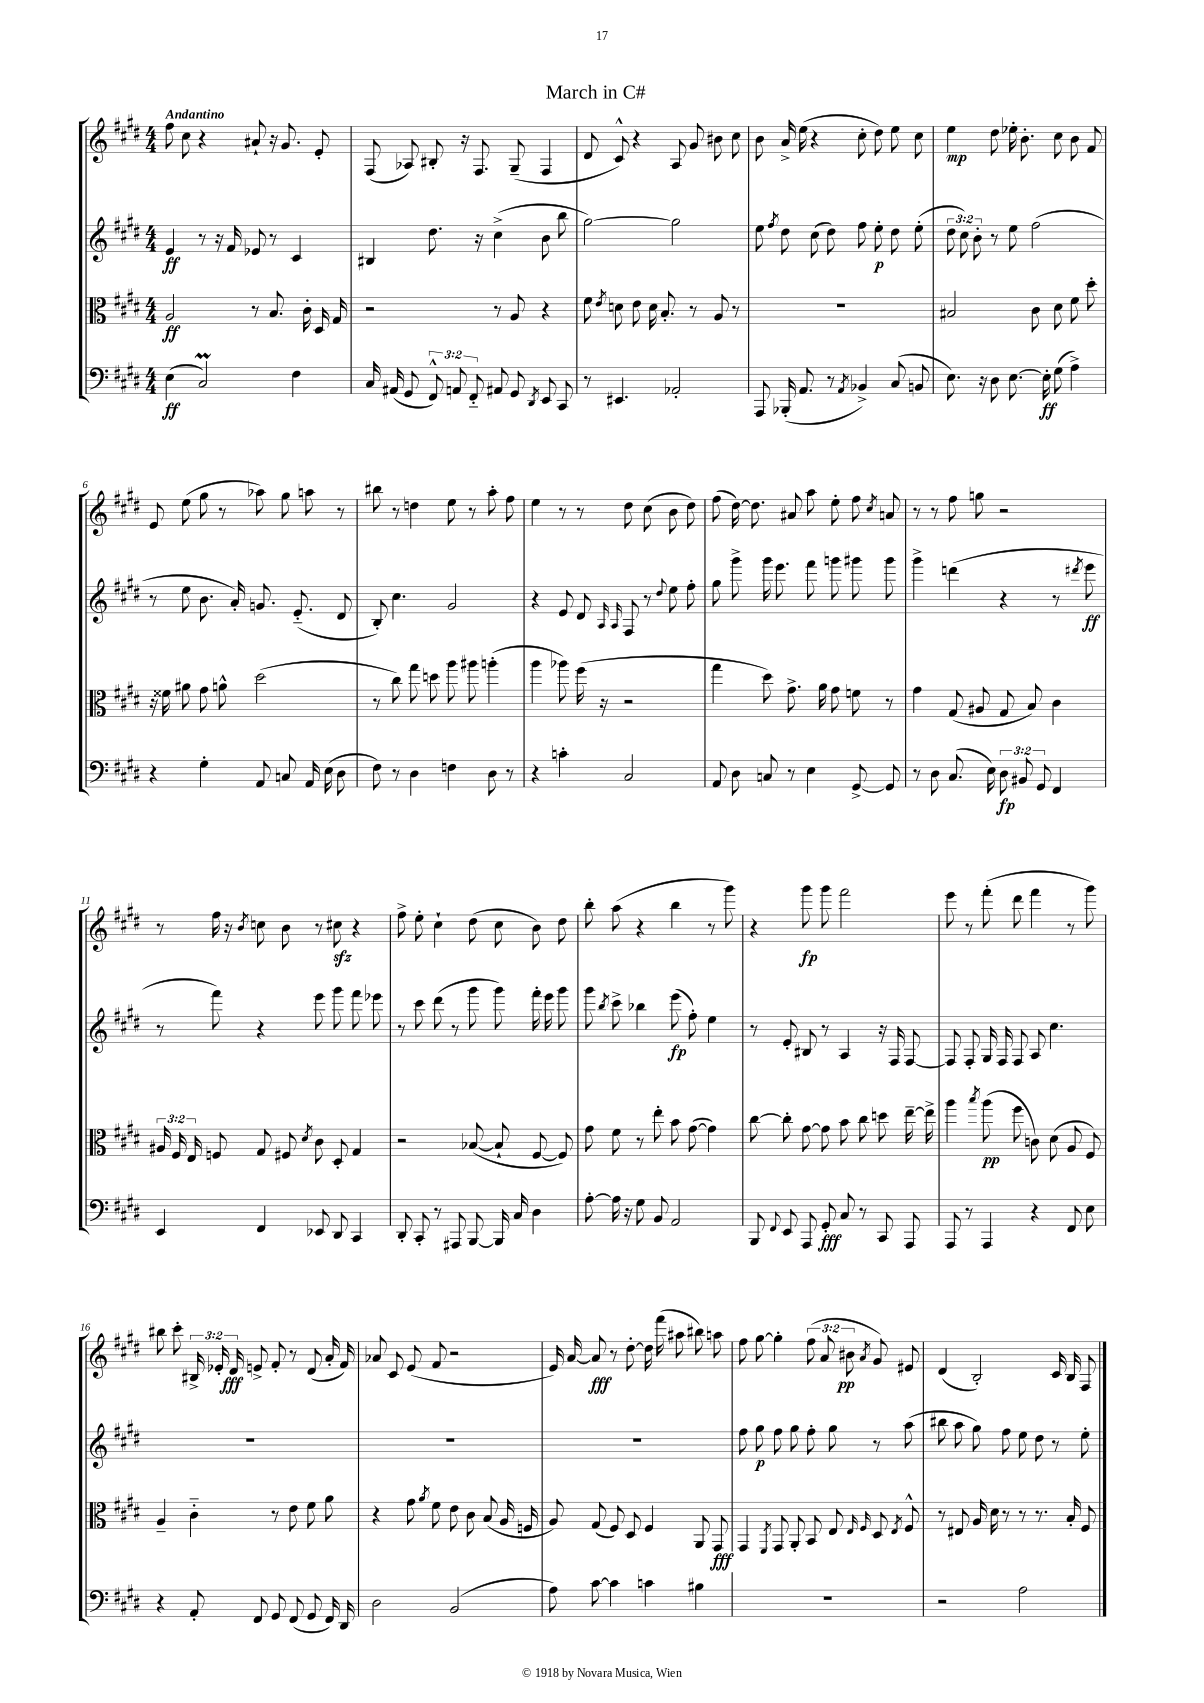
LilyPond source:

\header { title = "March in C#" }
<<
\new StaffGroup <<
\new Staff = "s0" {
    \clef treble \key e \major \numericTimeSignature \time 4/4 \override Staff.TupletNumber.text = #tuplet-number::calc-fraction-text \tempo "Andantino"
    \autoBeamOff fis''8 cis''8 r4 ais'8-! r16 gis'8. e'8-. |
    fis8( aes8) bis8-. r16 fis8. gis8--( fis4 |
    dis'8 cis'8-^) r4 a8 gis'8 bis'8 cis''8 |
    b'8 a'16-> e''16( r4 cis''8-. dis''8) e''8 cis''8 |
    e''4\mp dis''8 ees''16-. b'8.-. cis''8 b'8 fis'8 |
    e'8 e''8( gis''8 r8 aes''8) gis''8 a''8 r8 |
    bis''8 r8 d''4 e''8 r8 a''8-. fis''8 |
    e''4 r8 r8 dis''8 cis''8( b'8 dis''8) |
    fis''8( dis''16~) dis''8. ais'8 a''8 e''8-. fis''8 \acciaccatura { cis''8 } a'8 |
    r8 r8 fis''8 g''8 r2 |
    r8 fis''16 r16 \acciaccatura { b'8 } c''8 b'8 r8 cis''8\sfz r4 |
    fis''8-> e''8-. cis''4-! dis''8( cis''8 b'8) dis''8 |
    b''8-. a''8( r4 b''4 r8 gis'''8) |
    r4 gis'''8\fp gis'''8 fis'''2 |
    e'''8 r8 fis'''8-.( dis'''8 fis'''4 r8 gis'''8) |
    bis''8 cis'''8-. \tuplet 3/2 { bis16-> ees'16-. dis'16\fff } e'8-> fis'8-. r8 dis'8( a'16-. fis'16) |
    aes'8 cis'8 e'8( fis'8 r2 |
    e'16) a'16~ a'8\fff r8 dis''8~-. dis''16 fis'''16( ais''8 bis''8) a''8 |
    fis''8 gis''8~ gis''4-. \tuplet 3/2 { fis''8( a'8 bis'8\pp } \acciaccatura { a'8 } gis'8) eis'8 |
    dis'4( b2-.) cis'16 b16 fis8 \bar "|." |
}
\new Staff = "s1" {
    \clef treble \key e \major \numericTimeSignature \time 4/4 \override Staff.TupletNumber.text = #tuplet-number::calc-fraction-text
    \autoBeamOff e'4\ff r8 r16 fis'16 ees'8 r8 cis'4 |
    bis4 dis''8. r16 cis''4->( b'8 b''8 |
    gis''2~) gis''2 |
    e''8 \acciaccatura { fis''8 } dis''8 cis''8( dis''8) fis''8 e''8-.\p dis''8 e''8-.( |
    \tuplet 3/2 { dis''8 cis''8) b'8-. } r8 e''8 fis''2( |
    r8 e''8 b'8. a'16-.) g'8. e'8.-_( dis'8 |
    b8-.) cis''4. gis'2 |
    r4 e'8 dis'8 \grace { a16 a16 } fis8 r8 \appoggiatura { dis''8 } e''8 fis''8-. |
    gis''8 gis'''8-> gis'''16 e'''8. fis'''8 g'''8 gis'''8 gis'''8 |
    gis'''4-> d'''4( r4 r8 \acciaccatura { dis'''8 } e'''8\ff |
    r8 fis'''8) r4 e'''8 gis'''8 fis'''8 ees'''8 |
    r8 cis'''8 dis'''8( r8 gis'''8 gis'''8) fis'''16-. e'''16 gis'''8 |
    gis'''8 \acciaccatura { b''8 } cis'''8-> bes''4 e'''8\fp( fis''8-.) e''4 |
    r8 e'8-. bis8 r8 a4 r16 fis16 fis8~ |
    fis8 fis8-. gis16 fis16 fis8 a8 cis''4. |
    R1 |
    R1 |
    R1 |
    fis''8 gis''8\p fis''8 gis''8 fis''8-. gis''8 r8 a''8( |
    bis''8 a''8 gis''8) fis''8 e''8 dis''8 r8 e''8-. \bar "|." |
}
\new Staff = "s2" {
    \clef alto \key e \major \numericTimeSignature \time 4/4 \override Staff.TupletNumber.text = #tuplet-number::calc-fraction-text
    \autoBeamOff a2\ff r8 b8. cis'16-. dis16 gis16 |
    r2 r8 a8 r4 |
    fis'8 \acciaccatura { e'8 } d'8 e'8 d'16 b8.-. r8 a8 r8 |
    R1 |
    bis2 cis'8 dis'8 fis'8 dis''8-. |
    r16 fisis'16 ais'8 gis'8 a'8-^ dis''2( |
    r8 cis''8) gis''8 d''8 a''8 ais''8 a''4-.( |
    a''4 aes''8) fis''16( r16 r2 |
    gis''4 dis''8) gis'8.-> a'16 gis'8 f'8 r8 |
    gis'4 gis8( ais8 gis8 b8) cis'4 |
    \tuplet 3/2 { ais16 fis16 e16 } f8 gis8 fis8 \acciaccatura { dis'8 } cis'8 dis8-. gis4 |
    r2 bes8~( bes8-! fis8~ fis8) |
    gis'8 fis'8 r8 e''8-. b'8 gis'8~( gis'4) |
    cis''8~ cis''8-. gis'8~ gis'8 b'8 cis''8 d''8 e''16~-- e''16-> |
    a''4 \acciaccatura { b''8 } a''8\pp( fis''8 c'8) dis'8( a8 fis8) |
    a4-- cis'4-_ r8 e'8 fis'8 a'8 |
    r4 gis'8 \acciaccatura { a'8 } fis'8 e'8 cis'8 b8( a16 f16 |
    a8) gis8( fis8) dis8 fis4 a,8 gis,8\fff |
    gis,4 \acciaccatura { fis,8 } gis,8 a,8-. b,8 e8 \grace { e16 fis16 } dis8 \acciaccatura { e8 } fis8-^ |
    r8 eis8 a16 dis'16 r8 r8 r8. b16-. fis8 \bar "|." |
}
\new Staff = "s3" {
    \clef bass \key e \major \numericTimeSignature \time 4/4 \override Staff.TupletNumber.text = #tuplet-number::calc-fraction-text
    \autoBeamOff e4\ff( cis2\prall) fis4 |
    cis16 ais,16( gis,8 \tuplet 3/2 { fis,8-^) a,8 fis,8-_ } ais,8 gis,8 \acciaccatura { dis,8 } e,8 cis,8 |
    r8 eis,4. aes,2-. |
    a,,8 bes,,16-.( a,8. r8 \acciaccatura { a,8 } bes,4->) cis8( b,8 |
    e8.) r16 dis8 e8.~ e16-.\ff gis8( a4->) |
    r4 gis4-. a,8 c8 a,16 e16( dis8 |
    fis8) r8 dis4 f4 dis8 r8 |
    r4 c'4-. cis2 |
    a,8 dis8 c8 r8 e4 gis,8~-> gis,8 |
    r8 dis8 cis8.( e16) \tuplet 3/2 { dis8\fp bis,8 gis,8 } fis,4 |
    e,4 fis,4 ees,8 dis,8 cis,4 |
    dis,8-. cis,8-. r8 ais,,8 b,,8~ b,,16 cis16 dis4 |
    a8~-. a16 r16 gis8 b,8 a,2 |
    b,,8 \appoggiatura { fis,8 } e,8 a,,8 gis,8-.\fff cis8 r8 cis,8 a,,8 |
    a,,8 r8 a,,4 r4 fis,8 e8 |
    r4 a,8-. fis,8 gis,8 fis,8( gis,8 fis,16) dis,16 |
    dis2 b,2( |
    a8) cis'8~ cis'4 c'4 bis4 |
    R1 |
    r2 a2 \bar "|." |
}
>>
>>
